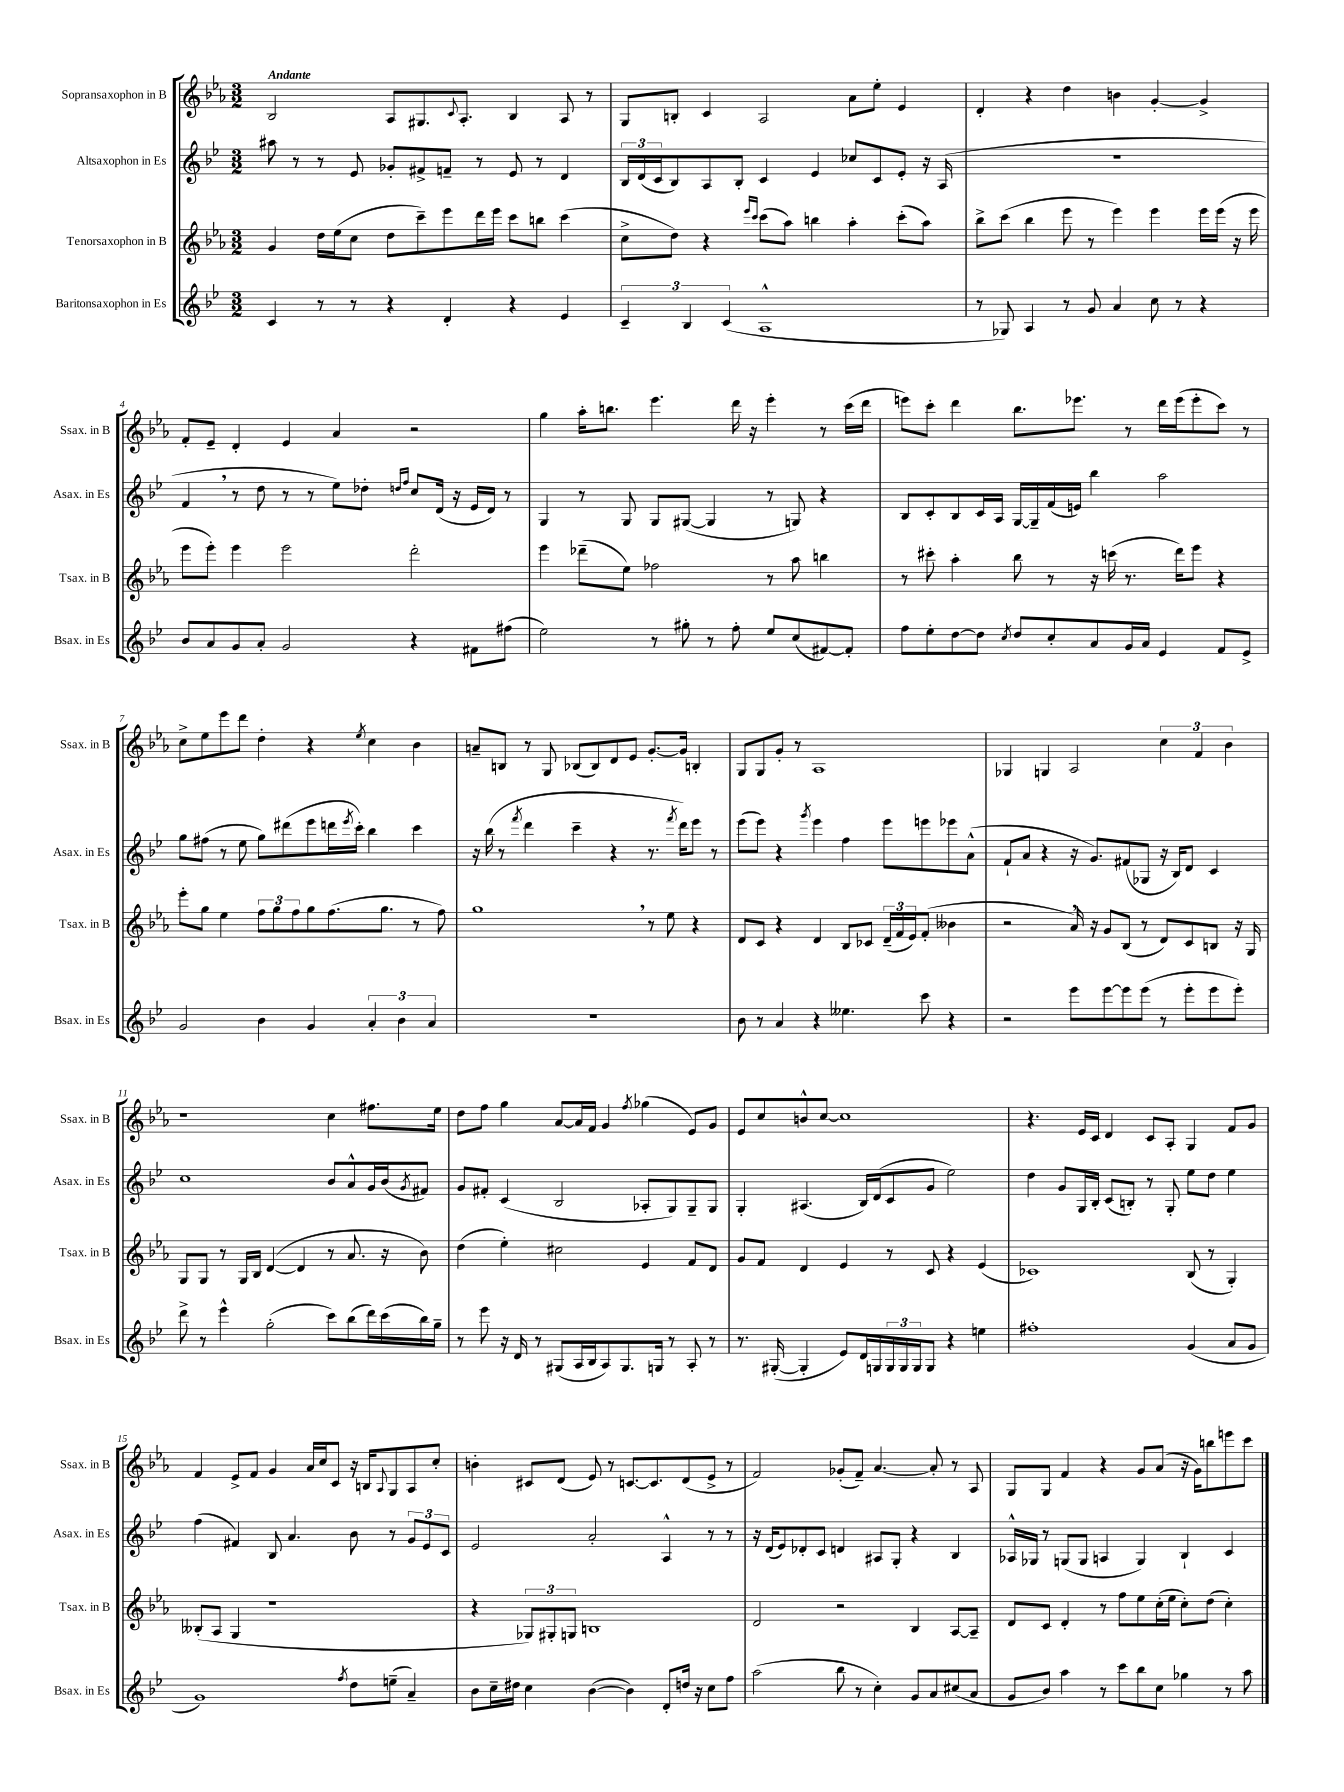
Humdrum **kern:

**kern	**kern	**kern	**kern
*staff4	*staff3	*staff2	*staff1
*clefG2	*clefG2	*clefG2	*clefG2
*k[b-e-]	*k[b-e-a-]	*k[b-e-]	*k[b-e-a-]
*M3/2	*M3/2	*M3/2	*M3/2
4c	4g	8aa#	2B-
.	.	8r	.
8r	16dd	8r	.
.	(16ee-	.	.
8r	8cc	8e-	.
4r	8dd	8g-'	8A-
.	8ccc~)	8f#^	8.G#
4d'	8eee-	8f~	.
.	.	.	8qqc
.	.	.	8.A-'
.	16ddd	8r	.
.	16eee-	.	.
4r	8ccc	8e-	4B-
.	8bb	8r	.
4e-	(4ccc	4d	8A-
.	.	.	8r
=	=	=	=
6c~	8cc^	24B-	8G
.	.	(24d	.
.	.	24c	.
.	8dd)	8B-)	8B'
6B-	.	.	.
.	4r	8A	4c
(6c	.	.	.
.	.	8B-'	.
.	16qqeee-	.	.
.	16qqccc	.	.
1A^^	(8ccc	4c	2A-
.	8aa-)	.	.
.	4bb	4e-	.
.	4aa-'	8cc-	8a-
.	.	8c	8ee-'
.	(8ccc'	8e-'	4e-
.	8aa-)	16r	.
.	.	(16A	.
=	=	=	=
8r	8bb-^	1.r	4d'
8G-)	(8ccc	.	.
4A	4bb-	.	4r
8r	8eee-	.	4dd
8g	8r	.	.
4a	4eee-)	.	4b
8cc	4eee-	.	[4g'
8r	.	.	.
4r	16eee-	.	4g^]
.	(16eee-	.	.
.	16r	.	.
.	16eee-	.	.
=	=	=	=
8b-	8eee-	4f	8f'
8a	8eee-')	.	8e-~
8g	4eee-	8r	4d'
8a'	.	8dd	.
2g	2eee-	8r	4e-
.	.	8r	.
.	.	8ee-)	4a-
.	.	8dd-'	.
.	.	16qqdd	.
.	.	16qqff	.
4r	2ddd'	8cc	2r
.	.	(16d	.
.	.	16r	.
8f#	.	16e-	.
.	.	16d)	.
(8ff#	.	8r	.
=	=	=	=
2ee-)	4eee-	4G	4gg
.	(8ddd-~	8r	16aa-'
.	.	.	8.bb
.	8ee-)	8G	.
8r	2ff-	8G	4.eee-
8gg#'	.	([8G#	.
8r	.	4G#]	.
8ff'	.	.	16ddd
.	.	.	16r
8ee-	8r	8r	4eee-'
(8cc	8aa-	8G)	.
[8f#)	4bb	4r	8r
8f#']	.	.	(16ccc
.	.	.	16ddd
=	=	=	=
8ff	8r	8B-	8eee)
8ee-'	8ccc#'	8c'	8ccc'
[8dd	4aa-'	8B-	4ddd
8dd]	.	16c	.
.	.	16A	.
8qcc	.	.	.
8dd	8bb-	[16G	8.bb-
.	.	16G~]	.
8cc'	8r	(16f	.
.	.	16e)	8.eee-
8a	16r	4bb-	.
.	(16ccc	.	.
16g	8.r	.	8r
16a	.	.	.
4e-	.	2aa	16ddd
.	16ddd)	.	(16eee-
.	8eee-	.	8eee-'
8f	4r	.	8ccc)
8e-^	.	.	8r
=	=	=	=
2g	8eee-'	8gg	8cc^
.	8gg	(8ff#	8ee-
.	4ee-	8r	8eee-
.	.	8ee-	8ddd
4b-	12ff	8gg)	4dd'
.	12gg	.	.
.	.	(8ddd#	.
.	12ff	.	.
4g	8gg	8eee-	4r
.	(8.ff	16ddd	.
.	.	8qeee-	.
.	.	16ccc')	.
.	.	.	8qee-
6a'	.	4bb-	4cc
.	8.gg	.	.
6b-	.	.	.
.	8r	4ccc	4b-
6a	.	.	.
.	8ff)	.	.
=	=	=	=
1.r	1gg	16r	8a~
.	.	(16bb-	.
.	.	8r	8B
.	.	8qfff	.
.	.	4ddd	8r
.	.	.	8G
.	.	4ccc~	(8B-
.	.	.	8B-)
.	.	4r	8d
.	.	.	8e-
.	8r	8.r	[8.g'
.	8ee-	.	.
.	.	8qfff	.
.	.	16ddd)	16g]
.	4r	8eee-	4B'
.	.	8r	.
=	=	=	=
8b-	8d	(8eee-	8G
8r	8c	8eee-)	8G
4a	4r	4r	8g'
.	.	.	8r
.	.	8qggg	.
4r	4d	4eee-	1A-
4.ee--	8B-	4ff	.
.	8c-	.	.
.	(24d~	8eee-	.
.	24f	.	.
.	24e-)	.	.
8ccc	(8f'	8eee	.
4r	4b--	8eee-	.
.	.	(8a^^	.
=	=	=	=
2r	2r	8f`	4G-
.	.	8a	.
.	.	4r	4G
8eee-	16a-)	16r	2A-
.	16r	8.g)	.
[8eee-	8g	.	.
8eee-]	(8B-	(8f#	.
(8eee-	8r	8G-	.
8r	8d)	16r	6cc
.	.	16B-)	.
8eee-'	8c	8d	.
.	.	.	6f
8eee-	8B	4c	.
.	.	.	6b-
8eee-')	16r	.	.
.	16G	.	.
=	=	=	=
8ddd^	8G	1cc	1r
8r	8G	.	.
4eee-^^	8r	.	.
.	16G	.	.
.	16B-	.	.
(2gg'	([4d	.	.
.	4d]	.	.
8ccc)	8r	8b-	4cc
(8bb-	8.a-	8a^^	.
16ddd)	.	16g	8.ff#
(16ccc	16r	(16b-	.
.	.	8qg	.
16bb-)	8b-)	8f#)	.
16gg~	.	.	16ee-
=	=	=	=
8r	(4dd	8g	8dd
8eee-	.	8f#'	8ff
16r	4ee-')	(4c	4gg
16d	.	.	.
8r	.	.	.
(8G#	2cc#	2B-	[8a-
16A	.	.	16a-]
16B-	.	.	16f
8A)	.	.	4g
8.G#	.	.	.
.	.	.	8qff
.	4e-	8A-'	(4gg-
16G	.	.	.
8r	.	8G)	.
8A'	8f	8G~	8e-)
8r	8d	8G	8g
=	=	=	=
8.r	8g	4G'	8e-
.	8f	.	8cc
([16G#'	.	.	.
4G#']	4d	(4.A#	8b^^
.	.	.	[8cc
8e-)	4e-	.	1cc]
16d	.	16B-)	.
16G	.	(16d	.
24G	8r	8c	.
24G	.	.	.
24G	.	.	.
8G	8c	8g	.
4r	4r	2ee-)	.
4ee	(4e-	.	.
=	=	=	=
1ff#'	1c-)	4dd	4.r
.	.	8g	.
.	.	16G	16e-
.	.	16B-'	16c
.	.	(8c	4d
.	.	8B')	.
.	.	8r	8c
.	.	8G'	8A-'
(4g	(8B-	8ee-	4G
.	8r	8dd	.
8a	4G')	4ee-	8f
8g	.	.	8g
=	=	=	=
1g)	(8B--'	(4ff	4f
.	8A-	.	.
.	4G	4f#)	8e-^
.	.	.	8f
.	1r	8B-	4g
.	.	4.a	.
.	.	.	16a-
.	.	.	16cc
.	.	.	8c
8qff	.	.	.
8dd	.	8b-	16r
.	.	.	16B
.	.	.	8qqA-
(8ee~	.	8r	8G
4a~)	.	12g	8A-
.	.	12e-	.
.	.	.	8cc'
.	.	12c	.
=	=	=	=
8b-	4r	2e-	4b'
16cc~	.	.	.
16dd#	.	.	.
4cc	12G-)	.	8c#
.	12G#'	.	.
.	.	.	(8d
.	12G	.	.
([4b-	1B	2a'	8e-)
.	.	.	8r
4b-])	.	.	[8.c
.	.	.	8.c]
8d'	.	4A^^	.
16dd	.	.	(8d
16r	.	.	.
8cc	.	8r	8e-^
8ff	.	8r	8r
=	=	=	=
(2aa	2d	16r	2f)
.	.	(16d	.
.	.	8e-)	.
.	.	8d-'	.
.	.	8c	.
8bb-	2r	4d	(8g-'
8r	.	.	8f~)
4cc')	.	8A#	[4.a-
.	.	8G'	.
8g	4B-	4r	.
8a	.	.	8a-']
(8cc#	[8A-	4B-	8r
8a	8A-~]	.	8A-
=	=	=	=
8g	8d	16A-^^	8G
.	.	16G-	.
8b-)	8c	8r	8G
4aa	4d'	(8G	4f
.	.	8G	.
8r	8r	4A	4r
8ccc	8ff	.	.
8bb-	8ee-	4G)	8g
8cc	(16cc'	.	(8a-
.	16ee-	.	.
4gg-	8cc')	4B-`	16r
.	.	.	16g)
.	(8dd	.	8bb
8r	4cc')	4c	8eee
8aa	.	.	8ccc
==	==	==	==
*-	*-	*-	*-
